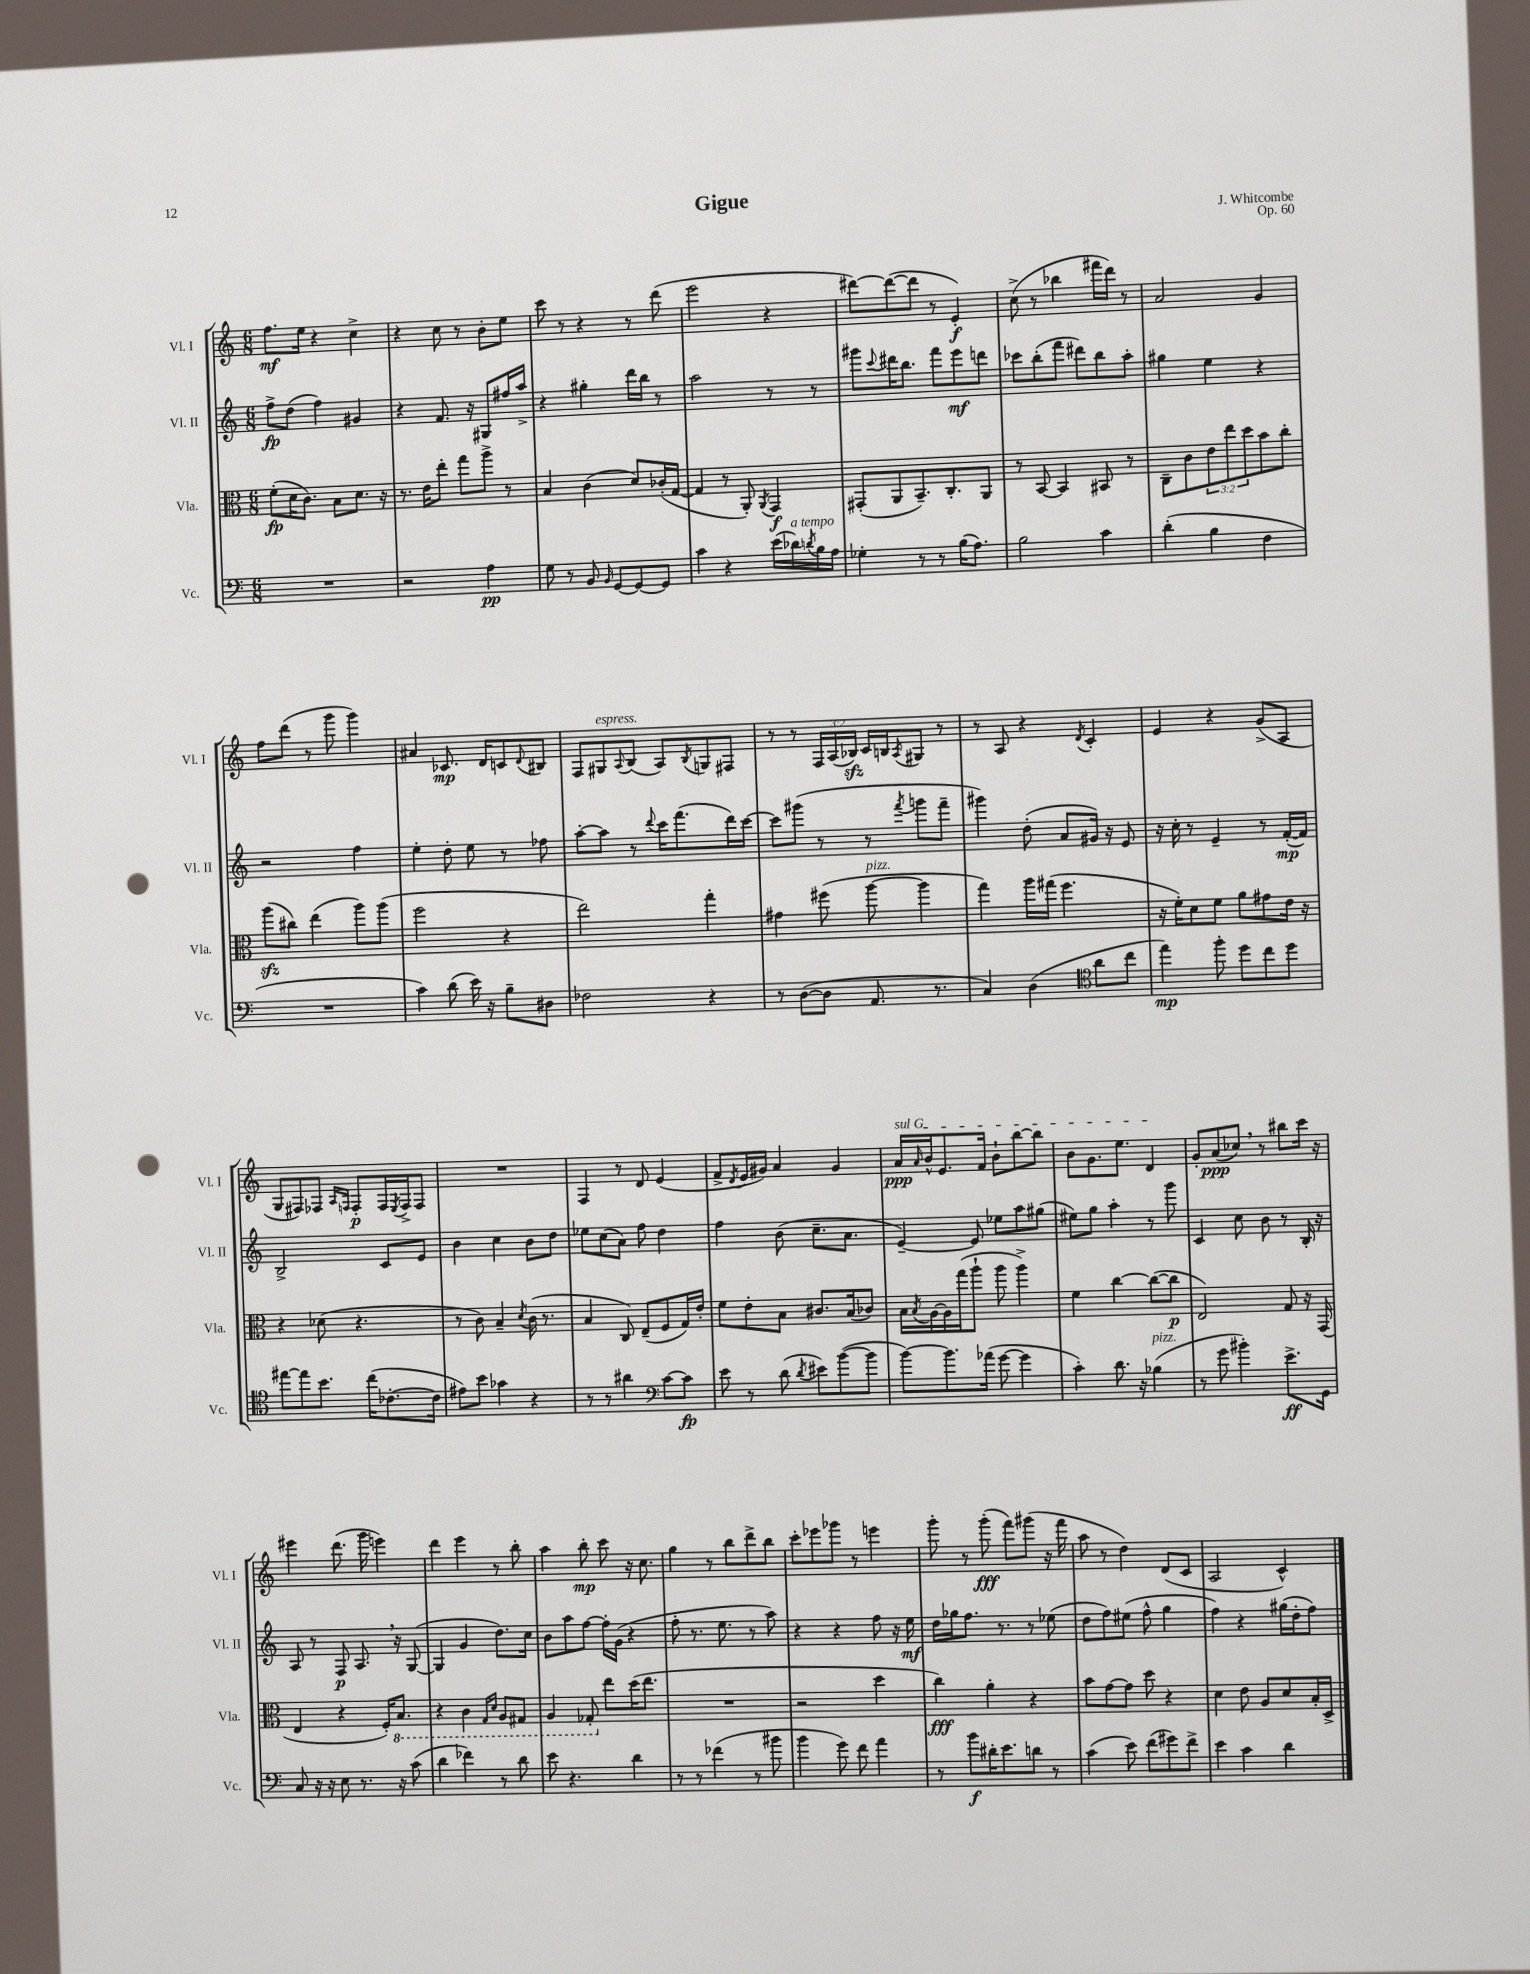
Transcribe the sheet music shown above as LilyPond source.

\header { title = "Gigue" composer = "J. Whitcombe" opus = "Op. 60" }
<<
\new StaffGroup <<
\new Staff = "s0" \with { instrumentName = "Vl. I" shortInstrumentName = "Vl. I" } {
    \clef treble \key c \major \numericTimeSignature \time 6/8 \override Staff.TupletNumber.text = #tuplet-number::calc-fraction-text
    f''8.\mf e''16 r4 c''4-> |
    r4 c''8 r8 b'8-. e''8 |
    c'''8 r8 r4 r8 d'''8( |
    e'''2 r4 |
    dis'''8~) dis'''8~( dis'''8 r8 e'4-.\f) |
    c''8->( r8 bes''4 fis'''16 d'''16) r8 |
    a'2 g'4 |
    f''8 d'''8( r8 g'''8 g'''4) |
    ais'4 ces'8.\mp d'16 c'8 \appoggiatura { d'8 } bis8 |
    f8 gis8^\markup { \italic "espress." } \appoggiatura { a8 } b8( a8) \acciaccatura { b8 } g8 fis8 |
    r8 r8 \tuplet 3/2 { f16 a16( bes16\sfz) } c'16 b16 \acciaccatura { a8 } gis8 r8 |
    r8 a8 r4 \acciaccatura { d'8 } c'4-. |
    e'4 r4 g'8->( a8 |
    g8 fis8) fes8 \grace { a16 f16 } f8-.\p f16 \acciaccatura { e8 } f16-> f8 |
    R2. |
    f4 r8 d'8 e'4( |
    f'8-> \acciaccatura { d'8 } e'16 gis'16) a'4 gis'4 |
    \once \override TextSpanner.bound-details.left.text = \markup { \italic "sul G" } a'16\ppp\startTextSpan \grace { a'16 } b'16-^ e'8. f'16 b'8-! b''8~ b''8 |
    b'8 g'8. e''8. d'4\stopTextSpan |
    g'8-. a'8\ppp( ces''8) \breathe r8 bis''8 c'''16 r16 |
    eis'''4 d'''8.( g'''16 e'''4) |
    d'''4 e'''4 r8 b''8-. |
    a''4 b''8-.\mp c'''8 r16 c''8. |
    g''4 r8 b''8 d'''8-> b''8 |
    c'''8-. ees'''8 ges'''8 r8 e'''4 |
    g'''8-. r8 g'''8-.\fff( f'''8) gis'''8( r16 f'''16 |
    a''8 r8 d''4) d'8( c'8 |
    a2 c'4-^) \bar "|." |
}
\new Staff = "s1" \with { instrumentName = "Vl. II" shortInstrumentName = "Vl. II" } {
    \clef treble \key c \major \numericTimeSignature \time 6/8
    f''8->\fp d''8( f''4) gis'4 |
    r4 f'8. r16 gis8 fis''16 a''16-> |
    r4 gis''4-. d'''16 b''16 r8 |
    a''2 r8 r8 |
    gis'''8 \appoggiatura { c'''8 } dis'''16 b''8. f'''8 e'''8\mf d'''8 |
    ces'''8 b''8-.( f'''8 dis'''8) b''8 a''8-. |
    gis''4 e''4 r4 |
    r2 f''4 |
    e''4-. d''8-. e''8 r8 fes''8 |
    a''8~-. a''8 r8 \appoggiatura { d'''8 } c'''16 f'''8.( d'''16) c'''16~ |
    c'''8 gis'''8( r8 r8 \acciaccatura { f'''8 } g'''8 f'''8-- |
    gis'''4) d''8-.( a'8 gis'16) r16 e'8 |
    r16 c''16-. r8 e'4-- r8 f'16~-.\mp( f'16) |
    b2-> c'8 e'8 |
    b'4 c''4 b'8 d''8 |
    ees''8 c''8( a'8) f''8 d''4 |
    f''4 b'8( c''8.-- a'8. |
    e'4~--) e'8 ees''8 a''8 gis''8( |
    eis''8) g''8 a''4-. r8 g'''8 |
    c'4 c''8 b'8 r8 b16-. r16 |
    a8 r8 f8\p a8. \breathe r16 g8~( |
    g4 g'4 d''8.) c''16 |
    b'8 a''8 f''8~ f''16-. g'16( r4 |
    f''8-. r8. e''8. r8 a''8) |
    r4 r4 f''8 r16 e''16\mf |
    d''16 ges''16 f''8. r8. r8 ees''8( |
    d''8 f''8) eis''8( f''8-^ g''4 |
    f''4) r4 gis''16( d''16-. f''8) \bar "|." |
}
\new Staff = "s2" \with { instrumentName = "Vla." shortInstrumentName = "Vla." } {
    \clef alto \key c \major \numericTimeSignature \time 6/8 \override Staff.TupletNumber.text = #tuplet-number::calc-fraction-text
    f'8-.\fp( d'16 c'8.) b8 d'8. r16 |
    r8. e'16 e''8-. g''8 a''8-> r8 |
    b4 c'4( d'8) ces'16-.( g16~ |
    g4 r8 a,8-.) \acciaccatura { a,8 } g,4\f |
    gis,8-.( a,8 b,8.--) c8.-. a,8 |
    r8 b,8~ b,4 bis,8 r8 |
    c8-- c'8 \tuplet 3/2 { e'8 e''8 d''8 } b'8 c''8-. |
    a''8\sfz( cis''8) e''4( a''8) a''8( |
    f''2 r4 |
    e''2) g''4-. |
    gis'4 fis''8( a''8~^\markup { \italic "pizz." } a''4 |
    g''4) a''16 gis''16( f''4. |
    r16 f'16-.) d'8 f'8 a'8 gis'8 e'16 r16 |
    r4 des'8( r4. |
    r8 c'8) b4-- \acciaccatura { d'8 } c'16( r8. |
    b4 c8) e8--( f8 g16) e'16-. |
    f'8 e'8-. b8 cis'8. b16( ces'8) |
    b16 \acciaccatura { b8 } a16~ a16 g''16( a''8-! a''8 a''4->) |
    f'4 c''4~ c''8~( c''8\p |
    e2) g8 r16 g,16( |
    e4 r4 f16-.) \ottava #-1 b,8. |
    r4 c4 \grace { g,16 d16 } a,8 gis,8 |
    a,4 ges,8-. \ottava #0 e''8 d''16( e''8. |
    R2. |
    r2 d''4 |
    c''4\fff) a'4-. r4 |
    b'8 g'8~ g'8 d''8 r4 |
    d'4 e'8 a8 d'8 b16-. d16-> \bar "|." |
}
\new Staff = "s3" \with { instrumentName = "Vc." shortInstrumentName = "Vc." } {
    \clef bass \key c \major \numericTimeSignature \time 6/8
    R2. |
    r2 a4\pp |
    g8 r8 b,8 \grace { b,16 } g,8~ g,8~ g,8 |
    c'4 r4 e'16( des'16^\markup { \italic "a tempo" }) \acciaccatura { d'8 } b16 a16 |
    ges4-. r8 r8 b16( a8.) |
    b2 c'4 |
    d'4-.( b4 f4 |
    R2. |
    c'4) d'8( e'16) r16 b8-- dis8 |
    fes2 r4 |
    r8 d8~( d8 a,8. r8. |
    c4) d4( \clef tenor a'8 c''8 |
    e''4\mp) f''8-. d''8 c''8 d''8 |
    eis''8~ eis''8 b'8. c''16( ces'8.~-. ces'16 |
    eis'8) b'8 ges'4 r4 |
    r8 r8 ais'4 \clef bass c'8~ c'8\fp |
    e'8 r8 d'8( \acciaccatura { d'8 } eis'8) b'8~( b'8 |
    b'8~) b'8. aes'16( g'8~ g'4 |
    c'4-.) d'8. r16 bes4^\markup { \italic "pizz." }( |
    r8 g'8 bis'4-.) e'8.->\ff g,16 |
    c8 r16 r16 e8 r8. r16 c'8( |
    d'4 fes'4) r8 d'8 |
    e'8 r4. d'4 |
    r8 r8 fes'4( r8 bis'8 |
    b'4 g'8) f'8 a'4 |
    r8 b'8\f dis'16-. e'8. d'8 r8 |
    c'4( e'8) f'8( gis'8) f'8-> |
    e'4 c'4 d'4 \bar "|." |
}
>>
>>
\layout { \context { \Score \remove "Bar_number_engraver" } }
